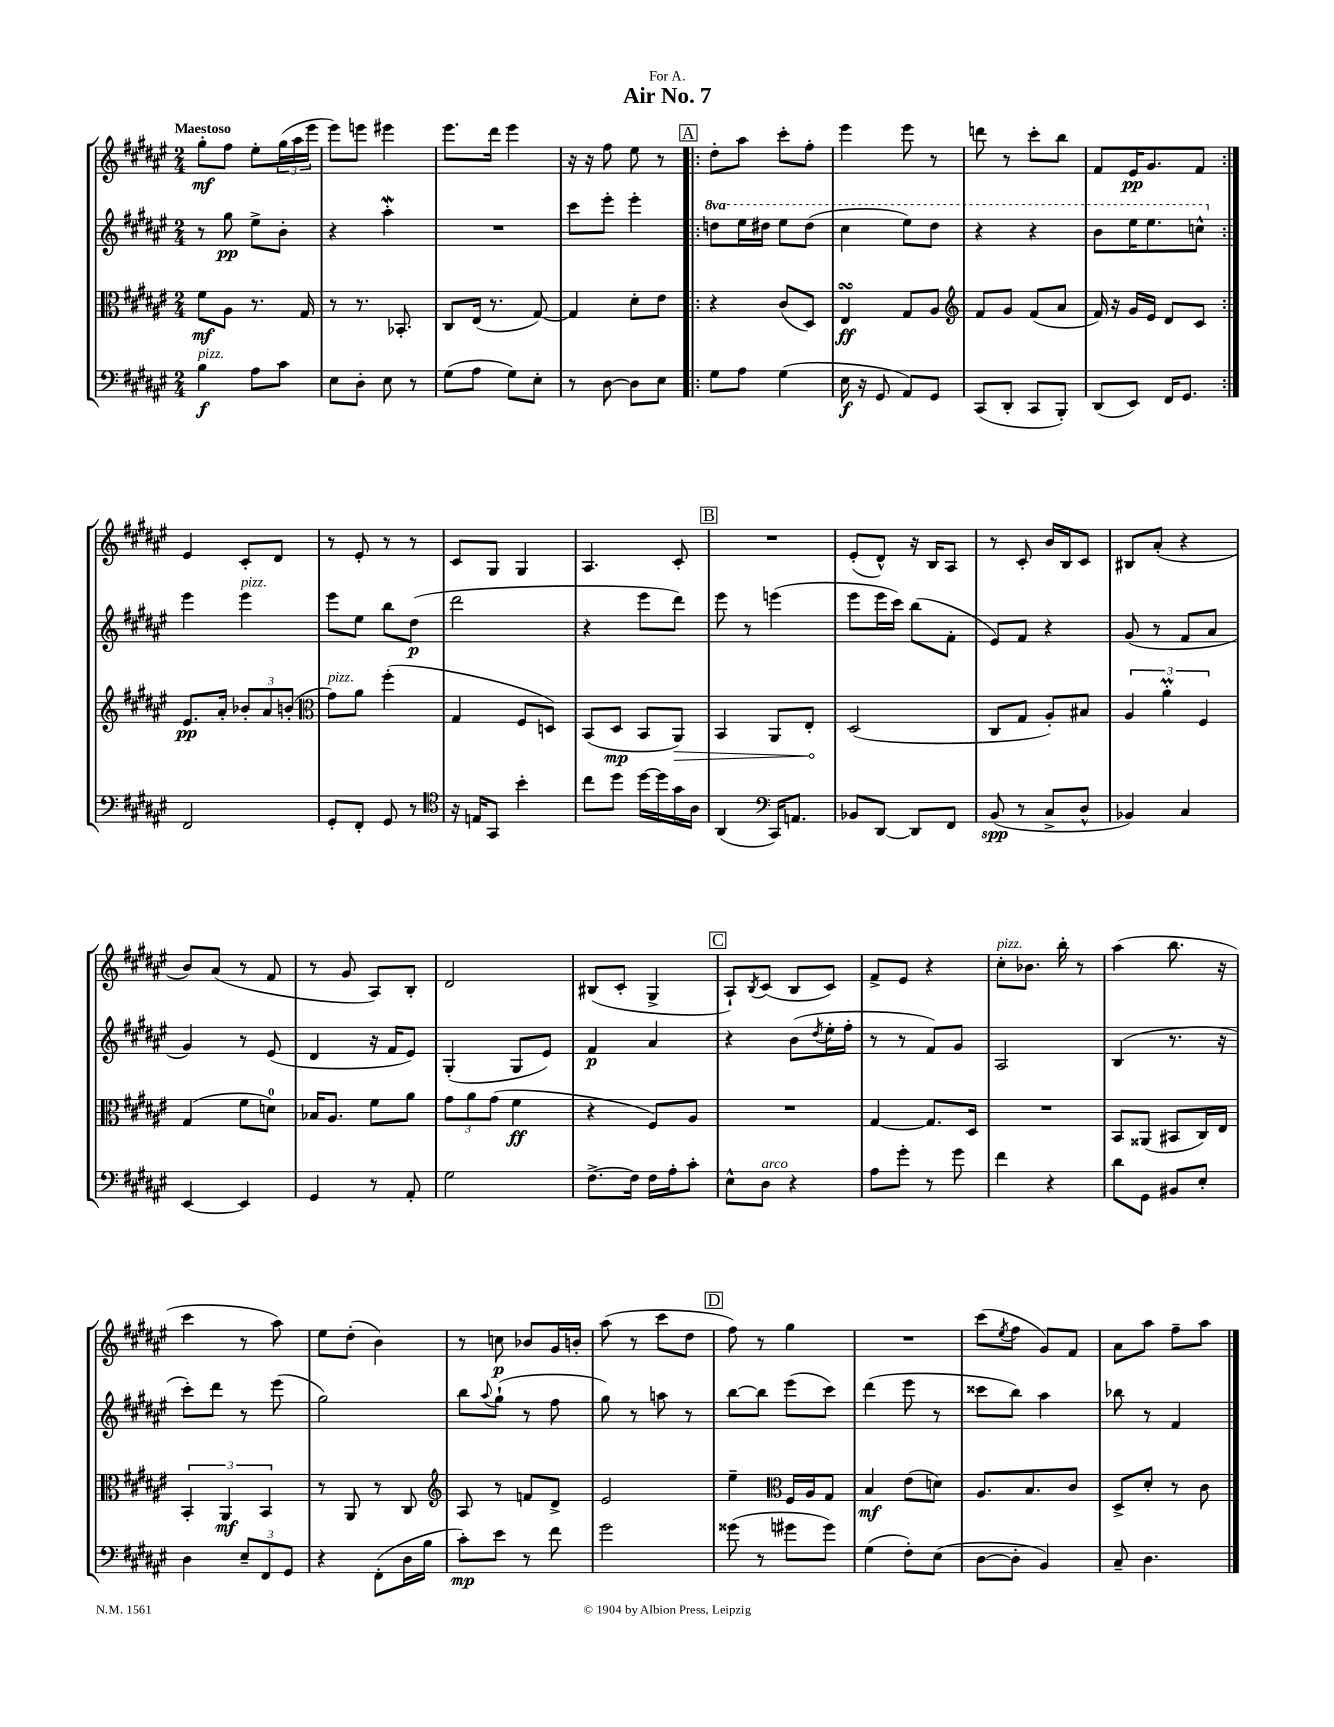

**kern	**kern	**kern	**kern
*staff4	*staff3	*staff2	*staff1
*clefF4	*clefC3	*clefG2	*clefG2
*k[f#c#g#d#a#e#]	*k[f#c#g#d#a#e#]	*k[f#c#g#d#a#e#]	*k[f#c#g#d#a#e#]
*M2/4	*M2/4	*M2/4	*M2/4
4B	8f#	8r	8gg#'
.	8A#	8gg#	8ff#
8A#	8.r	8ee#^	8ee#'
8c#	.	8b'	(24gg#
.	.	.	24aa#
.	16G#	.	.
.	.	.	24eee#
=	=	=	=
8E#	8r	4r	8eee#)
8D#'	8.r	.	8eee
8E#	.	4aa#'	4eee#
.	8.BB-'	.	.
8r	.	.	.
=	=	=	=
(8G#	8C#	2r	8.eee#
8A#	(16E#	.	.
.	8.r	.	16ddd#
8G#)	.	.	4eee#
8E#'	[8G#)	.	.
=	=	=	=
8r	4G#]	8ccc#	16r
.	.	.	16r
[8D#	.	8eee#'	8ff#
8D#]	8d#'	4eee#'	8ee#
8E#	8e#	.	8r
=!|:	=!|:	=!|:	=!|:
8G#	4r	8ddd	8dd#'
8A#	.	16eee#	8aa#
.	.	16ddd#	.
(4G#	(8c#	8eee#	8ccc#'
.	8D#)	(8ddd#	8ff#'
=	=	=	=
16E#	4E#	4ccc#	4eee#
16r	.	.	.
8GG#	.	.	.
8AA#)	8G#	8eee#)	8eee#
8GG#	8A#	8ddd#	8r
=	=	=	=
*	*clefG2	*	*
(8CC#	8f#	4r	8ddd
8DD#'	8g#	.	8r
8CC#	(8f#	4r	8ccc#'
8BBB')	8a#	.	8bb
=	=	=	=
(8DD#	16f#)	8bb	8f#
.	16r	.	.
8EE#)	16g#	16eee#	16e#
.	16e#	8.eee#	8.g#
16FF#	8d#	.	.
8.GG#	.	.	.
.	8c#	8ccc^^	8f#
=:|!	=:|!	=:|!	=:|!
2FF#	8.e#	4eee#	4e#
.	16a#'	.	.
.	12b-'	4eee#	8c#'
.	12a#	.	.
.	.	.	8d#
.	(12b'	.	.
=	=	=	=
*	*clefC3	*	*
8GG#'	8g#)	8eee#	8r
8FF#'	8a#	8ee#	8e#'
8GG#	(4ff#'	8bb	8r
8r	.	(8dd#	8r
=	=	=	=
*clefC4	*	*	*
16r	4G#	2ddd#	8c#
16E	.	.	.
8GG#	.	.	8G#
4b'	8F#	.	4G#
.	8D)	.	.
=	=	=	=
8cc#	(8BB	4r	4.A#
8dd#	8D#	.	.
[16dd#	8BB	8eee#	.
16dd#]	.	.	.
16g#	8AA#)	8ddd#)	8c#'
16A#	.	.	.
=	=	=	=
(4AA#	4BB	8eee#	2r
.	.	8r	.
*clefF4	*	*	*
16CC#)	8AA#	(4eee	.
8.AA	.	.	.
.	8E#'	.	.
=	=	=	=
8BB-	(2D#	8eee#	(8e#'
[8DD#	.	16eee#	8d#^^)
.	.	16ccc#)	.
8DD#]	.	(8bb	16r
.	.	.	16B
8FF#	.	8f#'	8A#
=	=	=	=
(8BB	8C#	8e#)	8r
8r	8G#	8f#	8c#'
8C#^	8A#')	4r	16b
.	.	.	16B
8D#^^	8B#	.	8c#
=	=	=	=
4BB-)	6A#	(8g#	8B#
.	.	8r	(8a#'
.	6a#'	.	.
4C#	.	8f#	4r
.	6F#	.	.
.	.	8a#	.
=	=	=	=
[4EE#	(4G#	4g#)	8b)
.	.	.	(8a#
4EE#]	8f#	8r	8r
.	8d)	(8e#	8f#
=	=	=	=
4GG#	16B-	4d#	8r
.	8.A#	.	.
.	.	.	8g#
8r	8f#	16r	8A#)
.	.	16f#	.
8AA#'	8a#	8e#)	8B'
=	=	=	=
2G#	12g#	(4G#'	2d#
.	12a#	.	.
.	(12g#	.	.
.	4f#	8G#	.
.	.	8e#)	.
=	=	=	=
[8.F#^	4r	4f#	(8B#
.	.	.	8c#'
16F#]	.	.	.
16F#	8F#)	4a#	4G#^
16A#'	.	.	.
8c#'	8A#	.	.
=	=	=	=
8E#^^	2r	4r	8A#`)
.	.	.	8qB
8D#	.	.	(8c#
4r	.	(8b	8B
.	.	8qdd#	.
.	.	16ee#'	8c#)
.	.	16ff#'	.
=	=	=	=
8A#	[4G#	8r	8f#^
8g#'	.	8r	8e#
8r	8.G#]	8f#)	4r
8g#	.	8g#	.
.	16D#	.	.
=	=	=	=
4f#	2r	2A#	8cc#'
.	.	.	8.b-
4r	.	.	.
.	.	.	16bb'
.	.	.	8r
=	=	=	=
8d#	8BB	(4B	(4aa#
8GG#	(8AA##	.	.
8BB#	8BB#	8.r	8.bb
8E#'	16C#)	.	.
.	16E#	16r	16r
=	=	=	=
4D#	6BB'	8ccc#')	4ccc#
.	.	8ddd#	.
.	6AA#	.	.
12E#~	.	8r	8r
12FF#	6BB	.	.
.	.	(8eee#	8aa#)
12GG#	.	.	.
=	=	=	=
4r	8r	2gg#)	8ee#
.	8AA#	.	(8dd#'
(8FF#'	8r	.	4b)
16D#	8C#	.	.
16B	.	.	.
=	=	=	=
*	*clefG2	*	*
8c#')	8A#	8bb	8r
.	.	8qqaa#	.
8e#	8r	(8gg#`	8cc
8r	8f	8r	8b-
8f#	8d#^	8ff#	16g#
.	.	.	16b'
=	=	=	=
2g#	2e#	8gg#)	(8aa#
.	.	8r	8r
.	.	8aa	8ccc#
.	.	8r	8dd#
=	=	=	=
(8g##	4ee#~	[8bb	8ff#)
8r	.	8bb]	8r
*	*clefC3	*	*
8g#	16F#	(8eee#	4gg#
.	16A#	.	.
8g#)	8G#	8ccc#)	.
=	=	=	=
(4G#	4B	(4ddd#	2r
8F#')	(8e#	8eee#	.
(8E#	8d)	8r	.
=	=	=	=
[8D#	8.A#	8ccc##	(8ccc#
.	.	.	8qee#
8D#']	.	8bb)	8ff#
.	8.B	.	.
4BB)	.	4aa#	8g#)
.	8c#	.	8f#
=	=	=	=
8C#~	8D#^	8bb-	8a#
4.D#	8d#'	8r	8aa#
.	8r	4f#	8ff#~
.	8c#	.	8aa#
==	==	==	==
*-	*-	*-	*-
